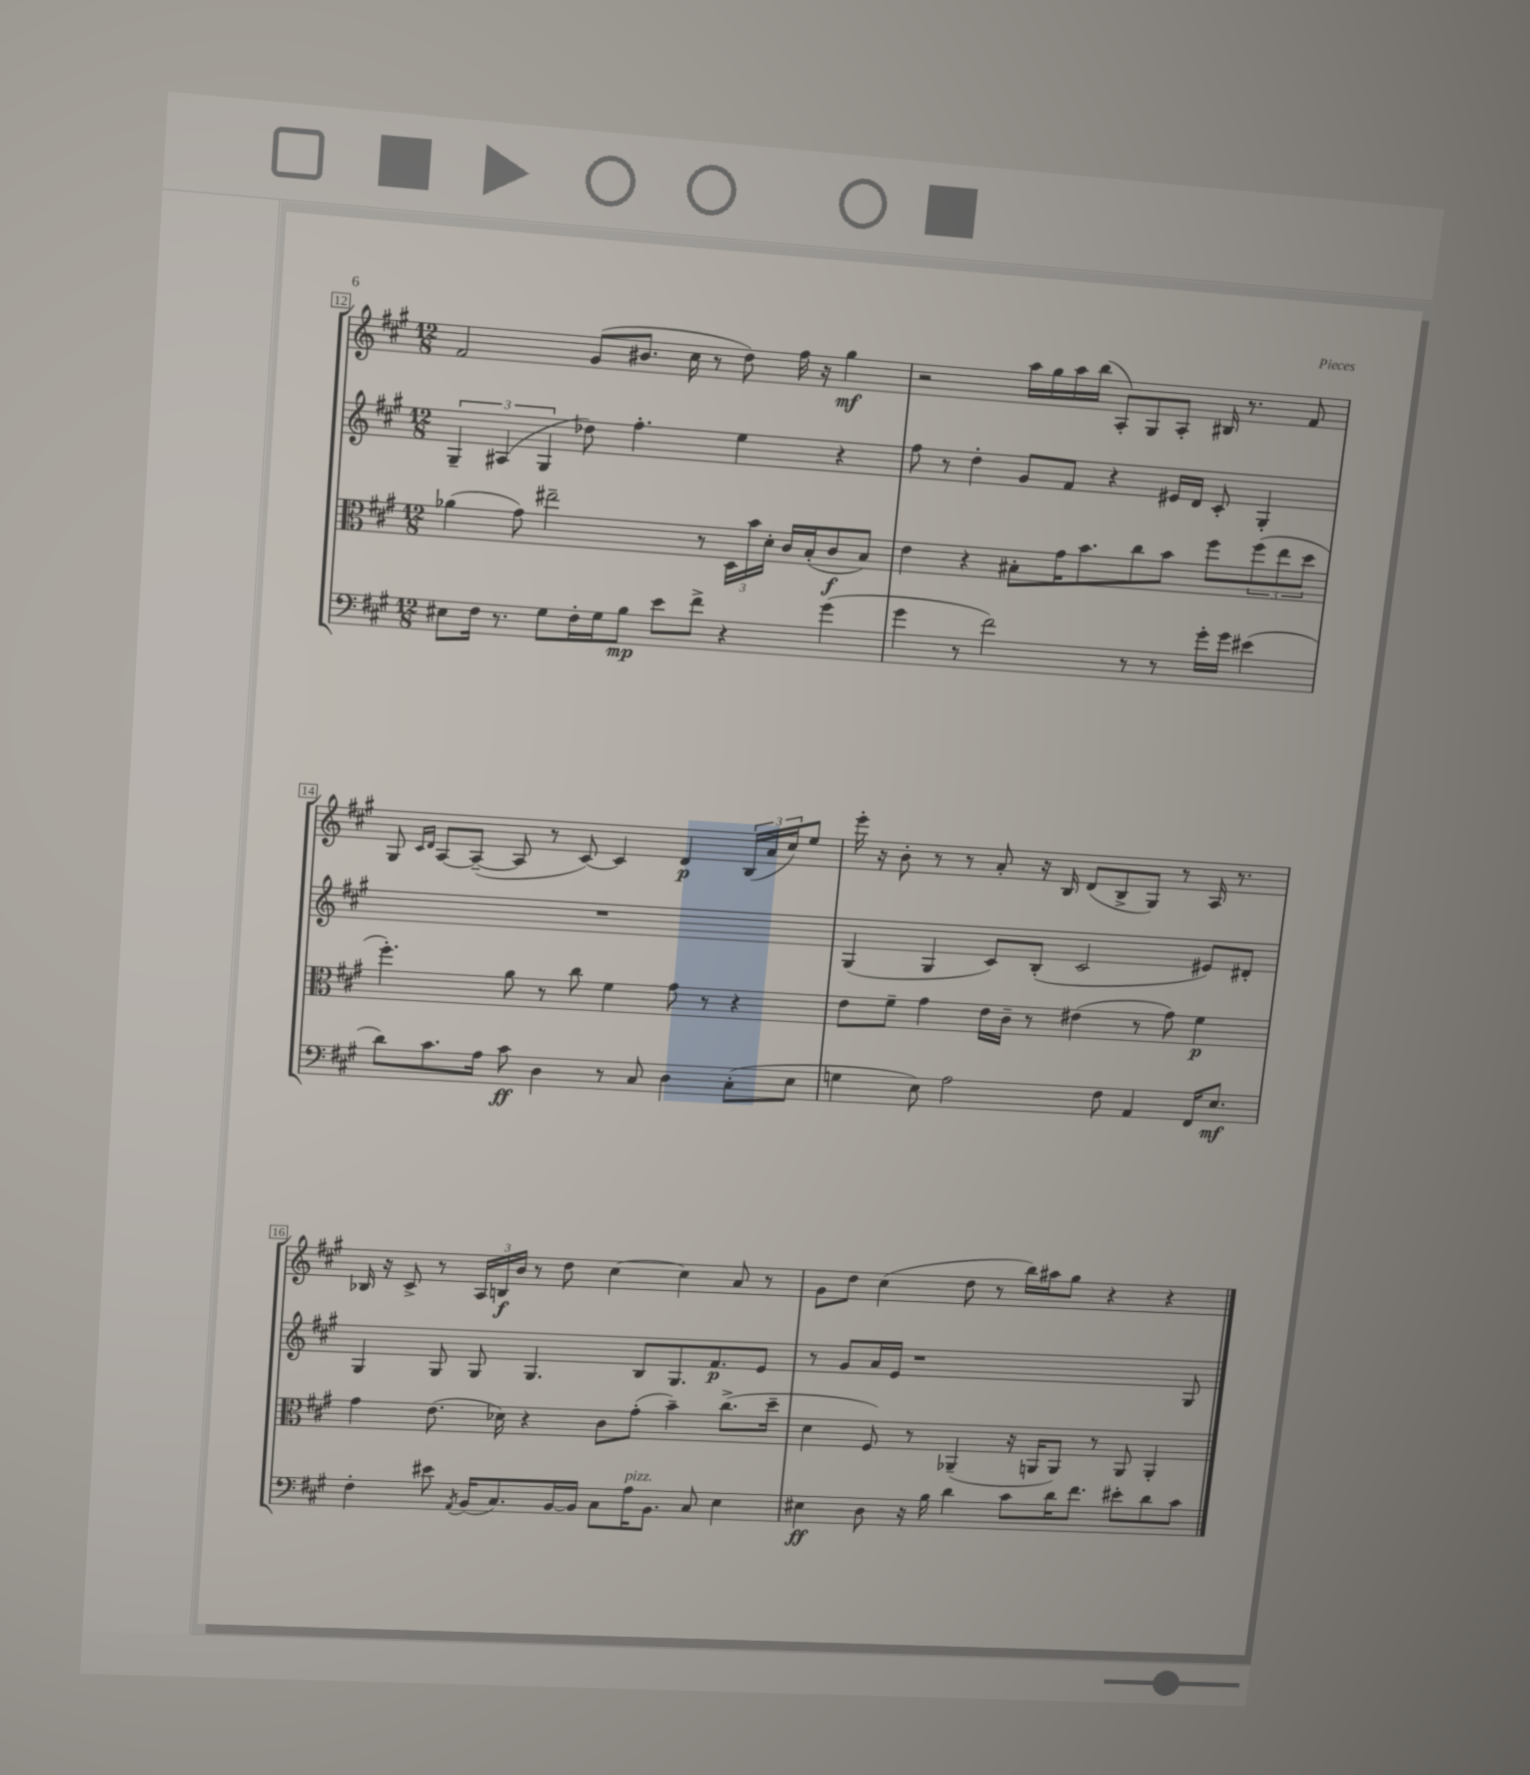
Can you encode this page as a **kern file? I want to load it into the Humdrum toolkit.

**kern	**dynam	**kern	**dynam	**kern	**dynam	**kern	**dynam
*part4	*part4	*part3	*part3	*part2	*part2	*part1	*part1
*staff4	*staff4	*staff3	*staff3	*staff2	*staff2	*staff1	*staff1
*clefF4	*	*clefC3	*	*clefG2	*	*clefG2	*
*k[f#c#g#]	*	*k[f#c#g#]	*	*k[f#c#g#]	*	*k[f#c#g#]	*
*M12/8	*	*M12/8	*	*M12/8	*	*M12/8	*
=12	=12	=12	=12	=12	=12	=12	=12
8E#X\L	.	(4a-X\	.	6G#~/	.	2f#/	.
16F#\Jk	.	.	.	.	.	.	.
.	.	.	.	(6A#X/	.	.	.
8.r	.	.	.	.	.	.	.
.	.	8g#\)	.	.	.	.	.
.	.	.	.	6G#/	.	.	.
8G#\L	.	2ee#X~\	.	.	.	.	.
16F#'\L	.	.	.	8dd-X\)	.	(8g#/L	.
16G#\J	.	.	.	.	.	.	.
8B\J	mp	.	.	4.ff#'\	.	8.b#X/J	.
8e\L	.	.	.	.	.	.	.
.	.	.	.	.	.	16cc#\	.
8f#^\J	.	8r	.	.	.	8r	.
4r	.	24D\LL	.	4ee\	.	8dd\)	.
.	.	24b\	.	.	.	.	.
.	.	24d'\JJ	.	.	.	.	.
.	.	16c#/LL	.	.	.	16ff#\	.
.	.	(16B'/J	.	.	.	16r	.
(4g#\	.	8c#/	f	4r	.	4gg#\	mf
.	.	8B/J)	.	.	.	.	.
=13	=13	=13	=13	=13	=13	=13	=13
4g#\	.	4e\	.	8ff#\	.	2r	.
.	.	.	.	8r	.	.	.
8r	.	4r	.	4dd'\	.	.	.
2f#\)	.	.	.	.	.	.	.
.	.	8B#X'\L	.	8g#/L	.	16aa\LL	.
.	.	.	.	.	.	16gg#\	.
.	.	16g#\K	.	8f#/J	.	16aa\	.
.	.	8.b\	.	.	.	(16bb\JJ	.
.	.	.	.	4r	.	8A'/L)	.
8r	.	8cc#\	.	.	.	8G#/	.
8r	.	8b\J	.	16e#X/LL	.	8A'/J	.
.	.	.	.	16d/JJ	.	.	.
16g#'\LL	.	8ff#\L	.	8c#'/	.	16B#X/	.
16g#\JJ	.	.	.	.	.	8.r	.
(4e#X\	.	(12ff#\	.	4G#'/	.	.	.
.	.	12ee\	.	.	.	.	.
.	.	.	.	.	.	8f#/	.
.	.	12dd\J	.	.	.	.	.
!!LO:LB:g=z
=14	=14	=14	=14	=14	=14	=14	=14
8d\L)	.	4.ff#'\)	.	1.r	.	8G#/	.
.	.	.	.	.	.	16qqc#/LL	.
.	.	.	.	.	.	16qqd/JJ	.
8.c#\	.	.	.	.	.	[8A/L	.
.	.	.	.	.	.	(8A~/J_	.
16A\Jk	.	.	.	.	.	.	.
8c#\	ff	8a\	.	.	.	8A/]	.
4D\	.	8r	.	.	.	8r	.
.	.	8cc#\	.	.	.	[8c#/)	.
8r	.	4f#\	.	.	.	4c#/]	.
8C#/	.	.	.	.	.	.	.
4D\	.	8g#\	.	.	.	4d/	p
.	.	8r	.	.	.	.	.
(8C#'\L	.	4r	.	.	.	(24B/LL	.
.	.	.	.	.	.	24a/	.
.	.	.	.	.	.	24cc#/J)	.
8E\J	.	.	.	.	.	8ee/J	.
=15	=15	=15	=15	=15	=15	=15	=15
4Gn\	.	8e\L	.	(4G#/	.	16eee'\	.
.	.	.	.	.	.	16r	.
.	.	8f#~\J	.	.	.	8b'\	.
8E\)	.	4g#\	.	4G#/	.	8r	.
2A\	.	.	.	.	.	8r	.
.	.	16e\LL	.	8c#/L)	.	8a'/	.
.	.	16c#~\JJ	.	.	.	.	.
.	.	8r	.	(8B'/J	.	16r	.
.	.	.	.	.	.	16B/	.
.	.	(4e#X\	.	2c#/	.	(8d/L	.
8F#\	.	.	.	.	.	8B^/	.
4AA/	.	8r	.	.	.	8G#/J)	.
.	.	8g#\)	.	.	.	8r	.
16FF#/KL	.	4f#\	p	8e#X/L)	.	16A/	.
8.E/J	mf	.	.	.	.	8.r	.
.	.	.	.	8d#X'/J	.	.	.
!!LO:LB:g=z
=16	=16	=16	=16	=16	=16	=16	=16
4F#'\	.	4g#\	.	4G#/	.	16B-X/	.
.	.	.	.	.	.	16r	.
.	.	.	.	.	.	8c#^/	.
8e#X\	.	(8.e\	.	8G#/	.	8r	.
8qAA/	.	.	.	.	.	.	.
(16BB/KL	.	.	.	8G#/	.	24A/LL	.
.	.	.	.	.	.	24Bn/	f
8.C#/)	.	16d-X\)	.	.	.	.	.
.	.	.	.	.	.	24b/JJ	.
.	.	4r	.	4.G#/	.	8r	.
[16BB/L	.	.	.	.	.	8dd\	.
16BB/JJ]	.	.	.	.	.	.	.
8C#\L	.	8c#\L	.	.	.	[4cc#\	.
!LO:TX:a:i:t=pizz.	!	!	!	!	!	!	!
16A\K	.	(8g#'\J	.	8B/L	.	.	.
8.BB\J	.	.	.	.	.	.	.
.	.	4b~\)	.	8.G#/	.	4cc#\]	.
8C#/	.	.	.	.	.	.	.
.	.	.	.	8.f#/	p	.	.
4E\	.	(8.cc#^\L	.	.	.	8a/	.
.	.	.	.	8e/J	.	8r	.
.	.	16dd~\Jk	.	.	.	.	.
=17	=17	=17	=17	=17	=17	=17	=17
4E#X\	ff	4d\	.	8r	.	8g#\L	.
.	.	.	.	8g#/L	.	8dd\J	.
8D\	.	8F#/)	.	16a/L	.	(4cc#\	.
.	.	.	.	16e/JJ	.	.	.
16r	.	8r	.	1r	.	.	.
16B\	.	.	.	.	.	.	.
4d\	.	(4AA-X~/	.	.	.	8dd\	.
.	.	.	.	.	.	8r	.
8c#\L	.	16r	.	.	.	16bb\LL)	.
.	.	16AAn/KL	.	.	.	16aa#X\J	.
16d\K	.	8AA/J)	.	.	.	8gg#\J	.
8.f#\J	.	.	.	.	.	.	.
.	.	8r	.	.	.	4r	.
8e#X'\L	.	8AA/	.	.	.	.	.
8d\	.	4AA'/	.	.	.	4r	.
8c#\J	.	.	.	8G#/	.	.	.
==	==	==	==	==	==	==	==
*-	*-	*-	*-	*-	*-	*-	*-
